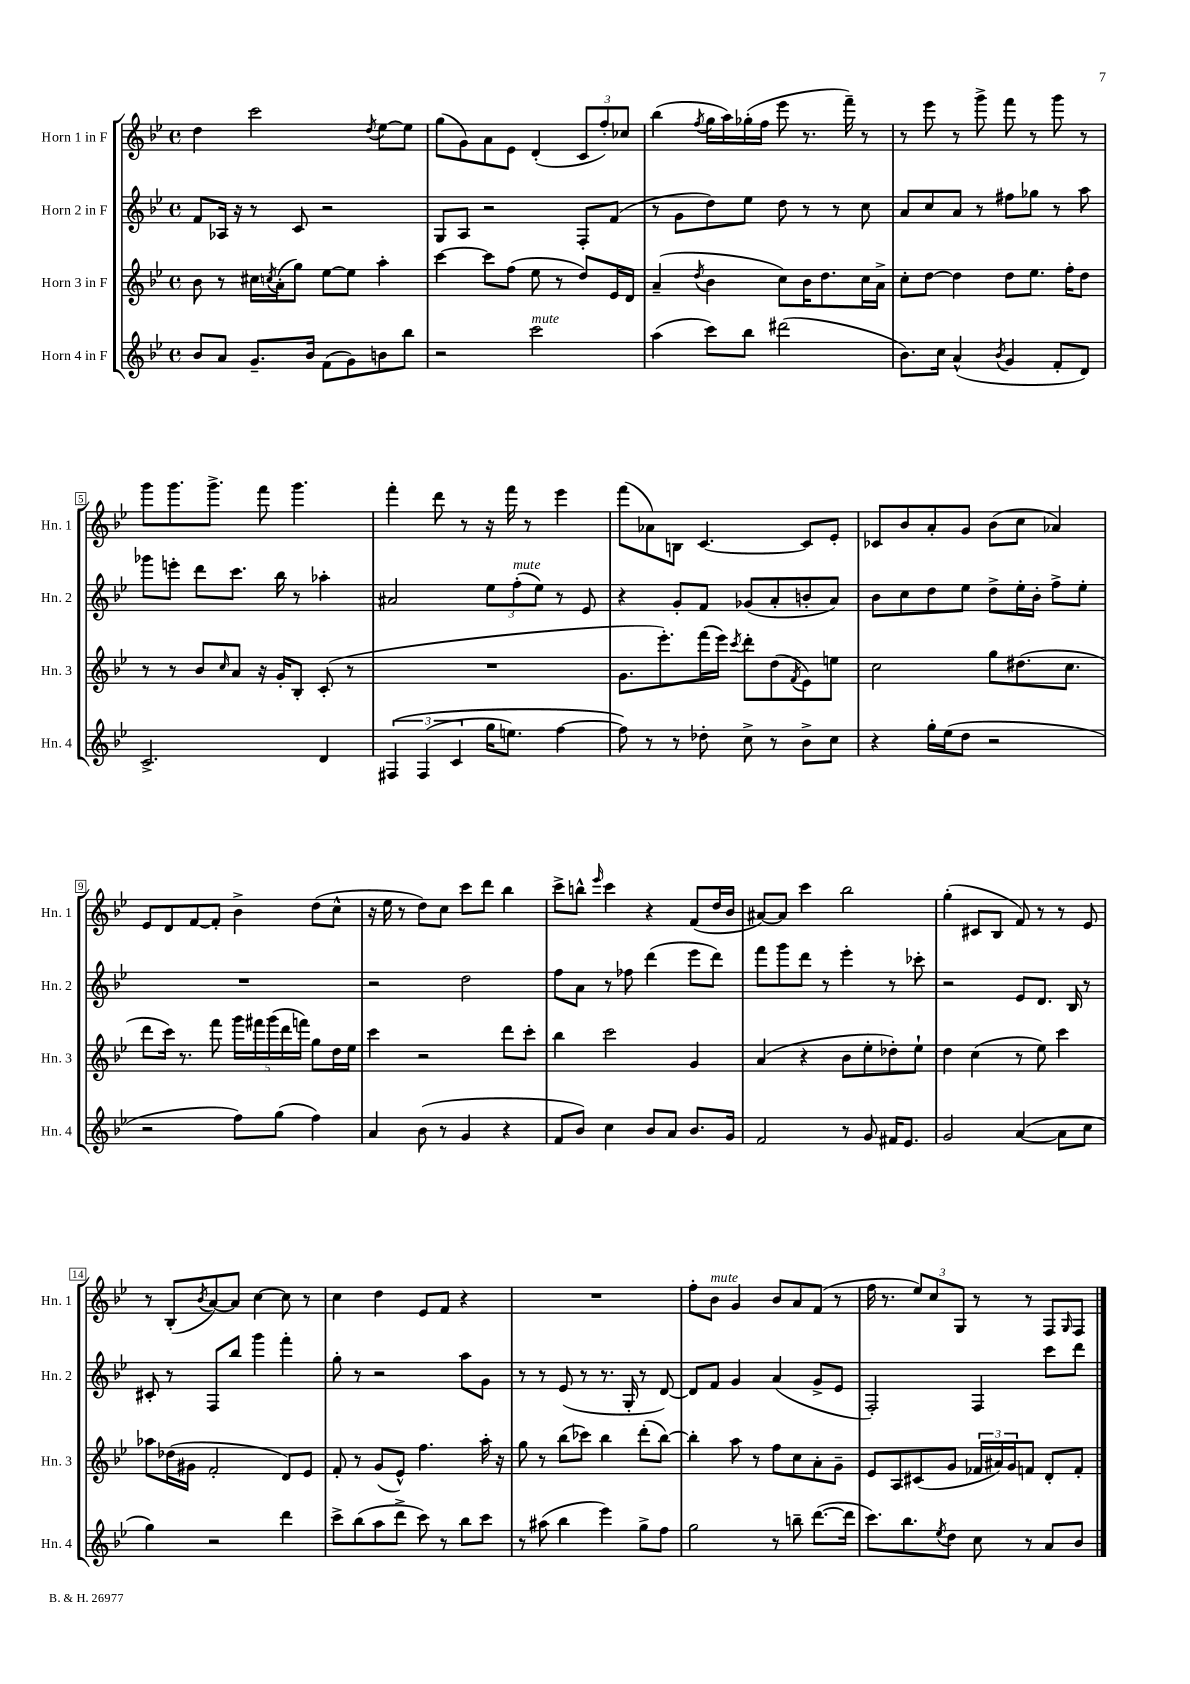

**kern	**kern	**kern	**kern
*staff4	*staff3	*staff2	*staff1
*clefG2	*clefG2	*clefG2	*clefG2
*k[b-e-]	*k[b-e-]	*k[b-e-]	*k[b-e-]
*M4/4	*M4/4	*M4/4	*M4/4
*met(c)	*met(c)	*met(c)	*met(c)
8b-/L	8b-\	8f/L	4dd\
8a/J	8r	16A-/Jk	.
.	.	16r	.
8.g~/L	16cc#\LL	8r	2ccc\
.	8qcc/	.	.
.	(16a'\J	.	.
.	8gg\J)	8c/	.
16b-/Jk	.	.	.
(8f\L	[8ee-\L	2r	.
8g\)	8ee-\]J	.	.
.	.	.	8qdd/
8b\	4aa'\	.	[8ee-\L
8bb-\J	.	.	8ee-\]J
=	=	=	=
2r	[4ccc\	8G/L	(8gg\L
.	.	8A/J	8g\)
.	8ccc\]L	2r	8a\
.	(8ff\J	.	8e-\J
2ccc\	8ee-\	.	(4d'/
.	8r	.	.
.	8dd/L)	8F'/L	12c/L
.	.	.	12ff'/)
.	16e-/L	(8f/J	.
.	.	.	12cc-/J
.	16d/JJ	.	.
=	=	=	=
(4aa\	(4a~/	8r	(4bb-\
.	.	8g\L	.
.	8qdd/	.	8qff/
8ccc\L)	4b-\	8dd\)	16gg\LL
.	.	.	16aa\)
8bb-\J	.	8ee-\J	(16gg-'\
.	.	.	16ff\JJ
(2ddd#\	8cc\L)	8dd\	8eee-\
.	16b-\K	8r	8.r
.	8.dd\	.	.
.	.	8r	.
.	.	.	16fff~\)
.	16cc\L	8cc\	8r
.	16a^\JJ	.	.
=	=	=	=
8.b-\L)	8cc'\L	8a/L	8r
.	[8dd\J	8cc/	8eee-\
16cc\Jk	.	.	.
(4a^^/	4dd\]	8a/J	8r
.	.	8r	8ggg^\
8qb-/	.	.	.
4g/	8dd\L	8ff#\L	8fff\
.	8.ee-\J	8gg-\J	8r
8f'/L	.	8r	8ggg\
.	16ff'\LK	.	.
8d/J)	8dd\J	8aa\	8r
=	=	=	=
2.c^/	8r	8ggg-\L	8ggg\L
.	8r	8eee'\J	8.ggg\
.	8b-/L	8ddd\L	.
.	.	.	8.ggg^\J
.	16qqcc/	.	.
.	8a/J	8.ccc\J	.
.	16r	.	8fff\
.	16g'/LK	16bb-\	.
.	8B-'/J	8r	4.ggg\
4d/	(8c'/	4aa-'\	.
.	8r	.	.
=	=	=	=
&(6F#/	1r	2a#/	4fff'\
(6F#/	.	.	.
.	.	.	8ddd\
6c/	.	.	.
.	.	.	8r
16gg\LK	.	12ee-\L	16r
8.ee\J)	.	.	16fff\
.	.	(12ff'\	.
.	.	.	8r
.	.	12ee-\J)	.
[4ff\	.	8r	4eee-\
.	.	8e-/	.
=	=	=	=
8ff\]&)	8.g\L	4r	(8fff\L
8r	.	.	8a-\)
.	8.eee-'\)	.	.
8r	.	8g'/L	8B\J
8dd-'\	(16fff\L	8f/J	[4.c/
.	16eee-\JJ)	.	.
.	8qccc/	.	.
8cc^\	8ddd'\L	(8g-/L	.
8r	(8dd\	8a'/	.
.	8qf/	.	.
8b-^\L	8e-\)	8b'/	8c/]L
8cc\J	8ee\J	8a/J)	8e-'/J
=	=	=	=
4r	2cc\	8b-\L	8c-/L
.	.	8cc\	8b-/
16gg'\LL	.	8dd\	8a'/
(16ee-\J	.	.	.
8dd\J	.	8ee-\J	8g/J
2r	8gg\L	8dd^\L	(8b-\L
.	(8.dd#\	16ee-'\L	8cc\J
.	.	16b-'\JJ	.
.	.	8ff^\L	4a-/)
.	8.cc\J	.	.
.	.	8ee-'\J	.
=	=	=	=
2r	8ddd\L	1r	8e-/L
.	16ccc\Jk)	.	8d/
.	8.r	.	.
.	.	.	[8f/
.	8fff\	.	8f'/]J
8ff\L)	20ggg\LL	.	4b-^\
.	20fff#\	.	.
.	(20ggg\	.	.
(8gg\J	.	.	.
.	20ddd\	.	.
.	20fff\JJ)	.	.
4ff\)	8gg\L	.	(8dd\L
.	16dd\L	.	8cc^^\J
.	16ee-\JJ	.	.
=	=	=	=
4a/	4ccc\	2r	16r
.	.	.	16ee-\
.	.	.	8r
(8b-\	2r	.	8dd\L)
8r	.	.	8cc\J
4g/	.	2dd\	8ccc\L
.	.	.	8ddd\J
4r	8ddd\L	.	4bb-\
.	8ccc'\J	.	.
=	=	=	=
8f/L	4bb-\	8ff\L	8ccc^\L
8b-/J)	.	8a\J	8bb^^\J
.	.	.	16qqeee-/
4cc\	2ccc\	8r	4ccc\
.	.	8ff-\	.
8b-/L	.	(4ddd\	4r
8a/J	.	.	.
8.b-/L	4g/	8eee-\L	(8f/L
.	.	8ddd\J)	16dd/L
16g/Jk	.	.	16b-/JJ
=	=	=	=
2f/	(4a/	8fff\L	[8a#/L)
.	.	8ggg\	8a#/]J
.	4r	8ddd\J	4ccc\
.	.	8r	.
8r	8b-\L	4eee-'\	2bb-\
8g/	8ee-'\	.	.
16f#/LK	8dd-'\)	8r	.
8.e-/J	.	.	.
.	8ee-`\J	8ccc-'\	.
=	=	=	=
2g/	4dd\	2r	(4gg'\
.	(4cc\	.	8c#/L
.	.	.	8B-/J
([4a/	8r	8e-/L	8f/)
.	8ee-\)	8.d/J	8r
8a\]L	4ccc\	.	8r
.	.	16B-/	.
8cc\J	.	8r	8e-/
=	=	=	=
4gg\)	8aa-\L	8c#'/	8r
.	(16dd-\L	8r	(8B-'/L
.	16g#\JJ	.	.
.	.	.	8qb-/
2r	2f'/	8F/L	[8a/)
.	.	8bb-/J	8a/]J
.	.	4ggg\	[4cc\
4ddd\	8d/L)	4fff'\	8cc\]
.	8e-/J	.	8r
=	=	=	=
8ccc^\L	8f'/	8gg'\	4cc\
(8bb-\	8r	8r	.
8aa\	(8g/L	2r	4dd\
8ddd^\J	8e-^^/J)	.	.
8ccc\)	4.ff\	.	8e-/L
8r	.	.	8f/J
8bb-\L	.	8aa\L	4r
8ccc\J	16aa'\	8g\J	.
.	16r	.	.
=	=	=	=
8r	8gg\	8r	1r
(8aa#\	8r	8r	.
4bb-\	(8bb-\L	(8e-/	.
.	8ccc-\J)	8r	.
4eee-\)	4bb-\	8.r	.
.	.	16G'/	.
8gg^\L	(8ddd'\L	8r	.
8ff\J	[8bb-\J)	[8d/)	.
=	=	=	=
2gg\	4bb-'\]	8d/]L	8ff'\L
.	.	8f/J	8b-\J
.	8aa\	4g/	4g/
.	8r	.	.
8r	8ff\L	(4a/	8b-/L
8bb~\	8cc\	.	8a/
([8.ddd\L	8a'\	8g^/L	(8f/J
.	8g~\J	8e-/J	8r
16ddd\]Jk	.	.	.
=	=	=	=
8.ccc\L)	8e-/L	2F'/)	16ff\
.	.	.	8.r
.	8A/	.	.
8.bb-\	.	.	.
.	(8c#/	.	12ee-/L)
.	.	.	12cc/
8qee-/	.	.	.
8dd\J	8g/J	.	.
.	.	.	12G/J
8cc\	24f-/LL	4F/	8r
.	24a#/)	.	.
.	24g/J	.	.
8r	8f/J	.	8r
8a/L	8d'/L	8ccc\L	8F/L
.	.	.	16qqG/
8b-/J	8f'/J	8ddd\J	8F/J
==	==	==	==
*-	*-	*-	*-
